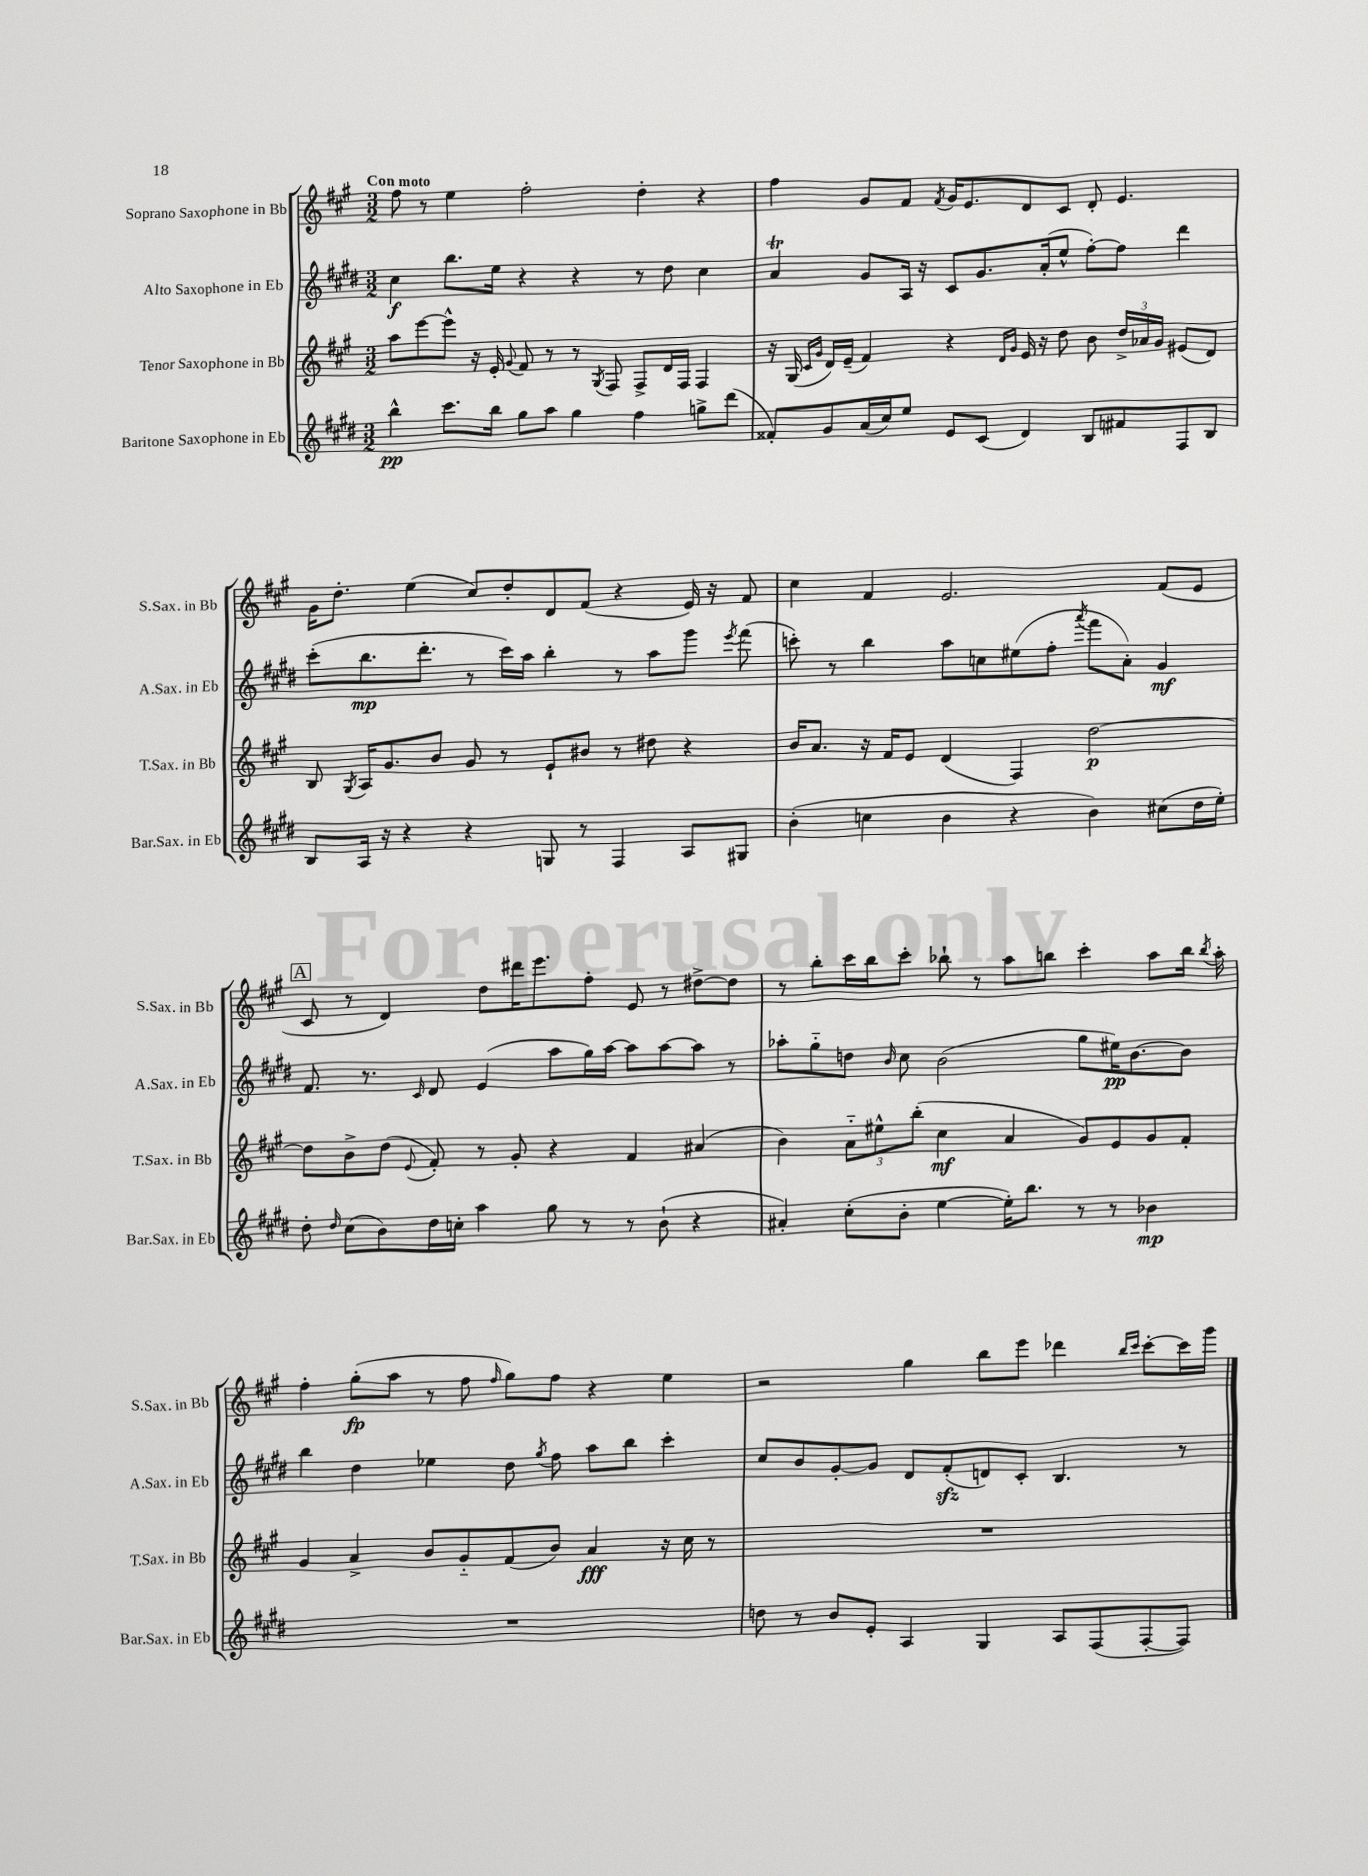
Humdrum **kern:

**kern	**dynam	**kern	**dynam	**kern	**dynam	**kern	**dynam
*part4	*part4	*part3	*part3	*part2	*part2	*part1	*part1
*staff4	*staff4	*staff3	*staff3	*staff2	*staff2	*staff1	*staff1
*I"Baritone Saxophone in Eb	*	*I"Tenor Saxophone in Bb	*	*I"Alto Saxophone in Eb	*	*I"Soprano Saxophone in Bb	*
*I'Bar.Sax. in Eb	*	*I'T.Sax. in Bb	*	*I'A.Sax. in Eb	*	*I'S.Sax. in Bb	*
*clefG2	*	*clefG2	*	*clefG2	*	*clefG2	*
*k[f#c#g#d#]	*	*k[f#c#g#]	*	*k[f#c#g#d#]	*	*k[f#c#g#]	*
*M3/2	*	*M3/2	*	*M3/2	*	*M3/2	*
=1	=1	=1	=1	=1	=1	=1	=1
!	!	!	!	!	!	!LO:TX:a:B:t=Con moto	!
4bb^^\	pp	8aa\L	.	4cc#\	f	8ff#\	.
.	.	[8eee\	.	.	.	8r	.
8.ccc#\L	.	8eee^^\J]	.	8.bb\L	.	4ee\	.
.	.	16r	.	.	.	.	.
16bb\Jk	.	16e'/	.	16ee\Jk	.	.	.
.	.	8qqg#/	.	.	.	.	.
8gg#\L	.	8f#/	.	4r	.	2ff#'\	.
8aa\J	.	8r	.	.	.	.	.
4gg#\	.	8r	.	4r	.	.	.
.	.	8qG#/	.	.	.	.	.
.	.	8F#/	.	.	.	.	.
4ff#\	.	8F#^/L	.	8r	.	4dd'\	.
.	.	16d/L	.	8dd#\	.	.	.
.	.	16F#/JJ	.	.	.	.	.
8ggn^\L	.	4F#/	.	4cc#\	.	4r	.
(8ddd#\J	.	.	.	.	.	.	.
=2	=2	=2	=2	=2	=2	=2	=2
8f##X'/L)	.	16r	.	4aT/	.	4ff#\	.
.	.	(16G#/	.	.	.	.	.
.	.	16qqc#/LL	.	.	.	.	.
.	.	16qqg#/JJ	.	.	.	.	.
8g#/	.	16d/LL)	.	.	.	.	.
.	.	(16e~/JJ	.	.	.	.	.
(16a/L	.	4f#/)	.	8g#/L	.	8g#/L	.
16cc#/J)	.	.	.	.	.	.	.
8ee/J	.	.	.	16A/Jk	.	8f#/J	.
.	.	.	.	16r	.	.	.
.	.	.	.	.	.	8qf#/	.
8e/L	.	4r	.	8c#/L	.	16g#/KL	.
.	.	.	.	.	.	8.e/	.
(8c#/J	.	.	.	8.g#/	.	.	.
.	.	16qqd/LL	.	.	.	.	.
.	.	16qqg#/JJ	.	.	.	.	.
4d#/)	.	16e/	.	.	.	8d/	.
.	.	16r	.	(16a'/k	.	.	.
.	.	8dd\	.	8ee^^/J	.	8c#/J	.
8B/L	.	8b\	.	[8ff#'\L)	.	8d'/	.
8f#X/	.	24dd^/LL	.	8ff#\J]	.	4.e/	.
.	.	24a-X/	.	.	.	.	.
.	.	24g#/JJ	.	.	.	.	.
8F#/	.	(8e#X/L	.	4ddd#\	.	.	.
8B/J	.	8d/J)	.	.	.	.	.
!!LO:LB:g=z
=3	=3	=3	=3	=3	=3	=3	=3
8B/L	.	8B/	.	(8ccc#'\L	.	16g#\KL	.
.	.	.	.	.	.	8.dd'\J	.
.	.	8qG#/	.	.	.	.	.
16A/Jk	.	16A/KL	.	8.bb\	mp	.	.
16r	.	8.g#/	.	.	.	.	.
4r	.	.	.	.	.	(4ee\	.
.	.	.	.	8.ddd#'\J	.	.	.
.	.	8b/J	.	.	.	.	.
4r	.	8g#/	.	8r	.	8cc#/L)	.
.	.	8r	.	16ccc#\LL)	.	8dd'/	.
.	.	.	.	16aa\JJ	.	.	.
8Gn/	.	8e`/L	.	4bb'\	.	8d/	.
8r	.	8b#X/J	.	.	.	(8f#/J	.
4F#/	.	8r	.	8r	.	4r	.
.	.	8dd#X\	.	8aa\L	.	.	.
8A/L	.	4r	.	8ggg#\J	.	16e/)	.
.	.	.	.	.	.	16r	.
.	.	.	.	8qeee/	.	.	.
8G#X/J	.	.	.	(8fff#\	.	8f#/	.
=4	=4	=4	=4	=4	=4	=4	=4
(4b'\	.	16b/KL	.	8cccn'\)	.	4cc#\	.
.	.	8.a/J	.	.	.	.	.
.	.	.	.	8r	.	.	.
4ccn\	.	16r	.	4bb\	.	4f#/	.
.	.	16f#/KL	.	.	.	.	.
.	.	8e/J	.	.	.	.	.
4b\	.	(4d/	.	8aa\L	.	2.e/	.
.	.	.	.	8ccn\	.	.	.
4r	.	4F#/)	.	(8ee#X\	.	.	.
.	.	.	.	8ff#'\J	.	.	.
.	.	.	.	8qaaa/	.	.	.
4b\)	.	[2dd\	p	8fff#\L	.	.	.
.	.	.	.	8a'\J)	.	.	.
(8cc#X\L	.	.	.	4g#/	mf	(8f#/L	.
16dd#\L	.	.	.	.	.	8e/J	.
16ee'\JJ)	.	.	.	.	.	.	.
!!LO:LB:g=z
!!LO:REH:place=s1:t=A
=5	=5	=5	=5	=5	=5	=5	=5
8dd#'\	.	8dd\L]	.	8.f#/	.	8c#/	.
16qqdd#/	.	.	.	.	.	.	.
(8cc#\L	.	8b^\	.	.	.	8r	.
.	.	.	.	8.r	.	.	.
8b\)	.	(8dd\J	.	.	.	4d/)	.
.	.	8qqe/	.	16qqc#/	.	.	.
16dd#\L	.	8f#'/)	.	8d#/	.	.	.
16ccn'\JJ	.	.	.	.	.	.	.
4aa\	.	8r	.	(4e/	.	8dd\L	.
.	.	8g#'/	.	.	.	16ddd#X\K	.
.	.	.	.	.	.	8.eee\	.
8gg#\	.	4r	.	8aa\L	.	.	.
8r	.	.	.	16gg#\L)	.	8ff#'\J	.
.	.	.	.	[16aa\JJ	.	.	.
8r	.	4f#/	.	8aa\L]	.	8e/	.
(8b`\	.	.	.	[8aa\	.	8r	.
4r	.	(4a#X/	.	8aa\J]	.	[8dd#X^\L	.
.	.	.	.	8r	.	8dd#\J]	.
=6	=6	=6	=6	=6	=6	=6	=6
4a#X'/)	.	4b\)	.	8aa-X'\L	.	8r	.
.	.	.	.	8gg#\	.	8bb'\L	.
(8cc#'\L	.	12a\L	.	8ddn\J	.	16ccc#\L	.
.	.	.	.	.	.	16bb\J	.
.	.	12ee#X^^\	.	.	.	.	.
.	.	.	.	16qqb/	.	.	.
8b'\J	.	.	.	8cc#\	.	8ccc#'\J	.
.	.	(12bb'\J	.	.	.	.	.
[4ee\	.	4cc#\	mf	(2b\	.	8bb-X`\	.
.	.	.	.	.	.	8r	.
16ee'\KL])	.	4a/	.	.	.	8aa\L	.
8.bb\J	.	.	.	.	.	.	.
.	.	.	.	.	.	8bbn\J	.
8r	.	8g#/L)	.	8gg#\L	.	4ccc#'\	.
8r	.	8e/	.	16ee#X\K)	pp	.	.
.	.	.	.	[8.b\	.	.	.
4b-X\	mp	8g#/	.	.	.	8aa\L	.
.	.	8f#'/J	.	8b\J]	.	16bb\Jk	.
.	.	.	.	.	.	8qbb/	.
.	.	.	.	.	.	16aa'\	.
!!LO:LB:g=z
=7	=7	=7	=7	=7	=7	=7	=7
1.r	.	4g#/	.	4bb\	.	4ff#'\	.
.	.	4a^/	.	4dd#\	.	(8gg#'\L	fp
.	.	.	.	.	.	8aa\J	.
.	.	8b/L	.	4ee-X\	.	8r	.
.	.	8g#/	.	.	.	8ff#\	.
.	.	.	.	.	.	16qqff#/	.
.	.	(8f#/	.	8dd#\	.	8gg#\L)	.
.	.	.	.	8qgg#/	.	.	.
.	.	8b/J)	.	8ff#\	.	8ff#\J	.
.	.	4a/	fff	8aa\L	.	4r	.
.	.	.	.	8bb\J	.	.	.
.	.	16r	.	4ccc#'\	.	4ee\	.
.	.	16cc#\	.	.	.	.	.
.	.	8r	.	.	.	.	.
=8	=8	=8	=8	=8	=8	=8	=8
8ddn\	.	1.r	.	8cc#/L	.	2r	.
8r	.	.	.	8b/	.	.	.
8b/L	.	.	.	[8g#'/	.	.	.
8e'/J	.	.	.	8g#/J]	.	.	.
4A/	.	.	.	8d#/L	.	4gg#\	.
.	.	.	.	(8f#zz'/	.	.	.
4G#/	.	.	.	8dn/)	.	8bb\L	.
.	.	.	.	8c#'/J	.	8eee\J	.
8A/L	.	.	.	4.B/	.	4ddd-X\	.
(8F#/	.	.	.	.	.	.	.
.	.	.	.	.	.	16qqbb/LL	.
.	.	.	.	.	.	16qqccc#/JJ	.
[8F#'/	.	.	.	.	.	[8ccc#'\L	.
8F#/J])	.	.	.	8r	.	16ccc#\L]	.
.	.	.	.	.	.	16ggg#\JJ	.
==	==	==	==	==	==	==	==
*-	*-	*-	*-	*-	*-	*-	*-
